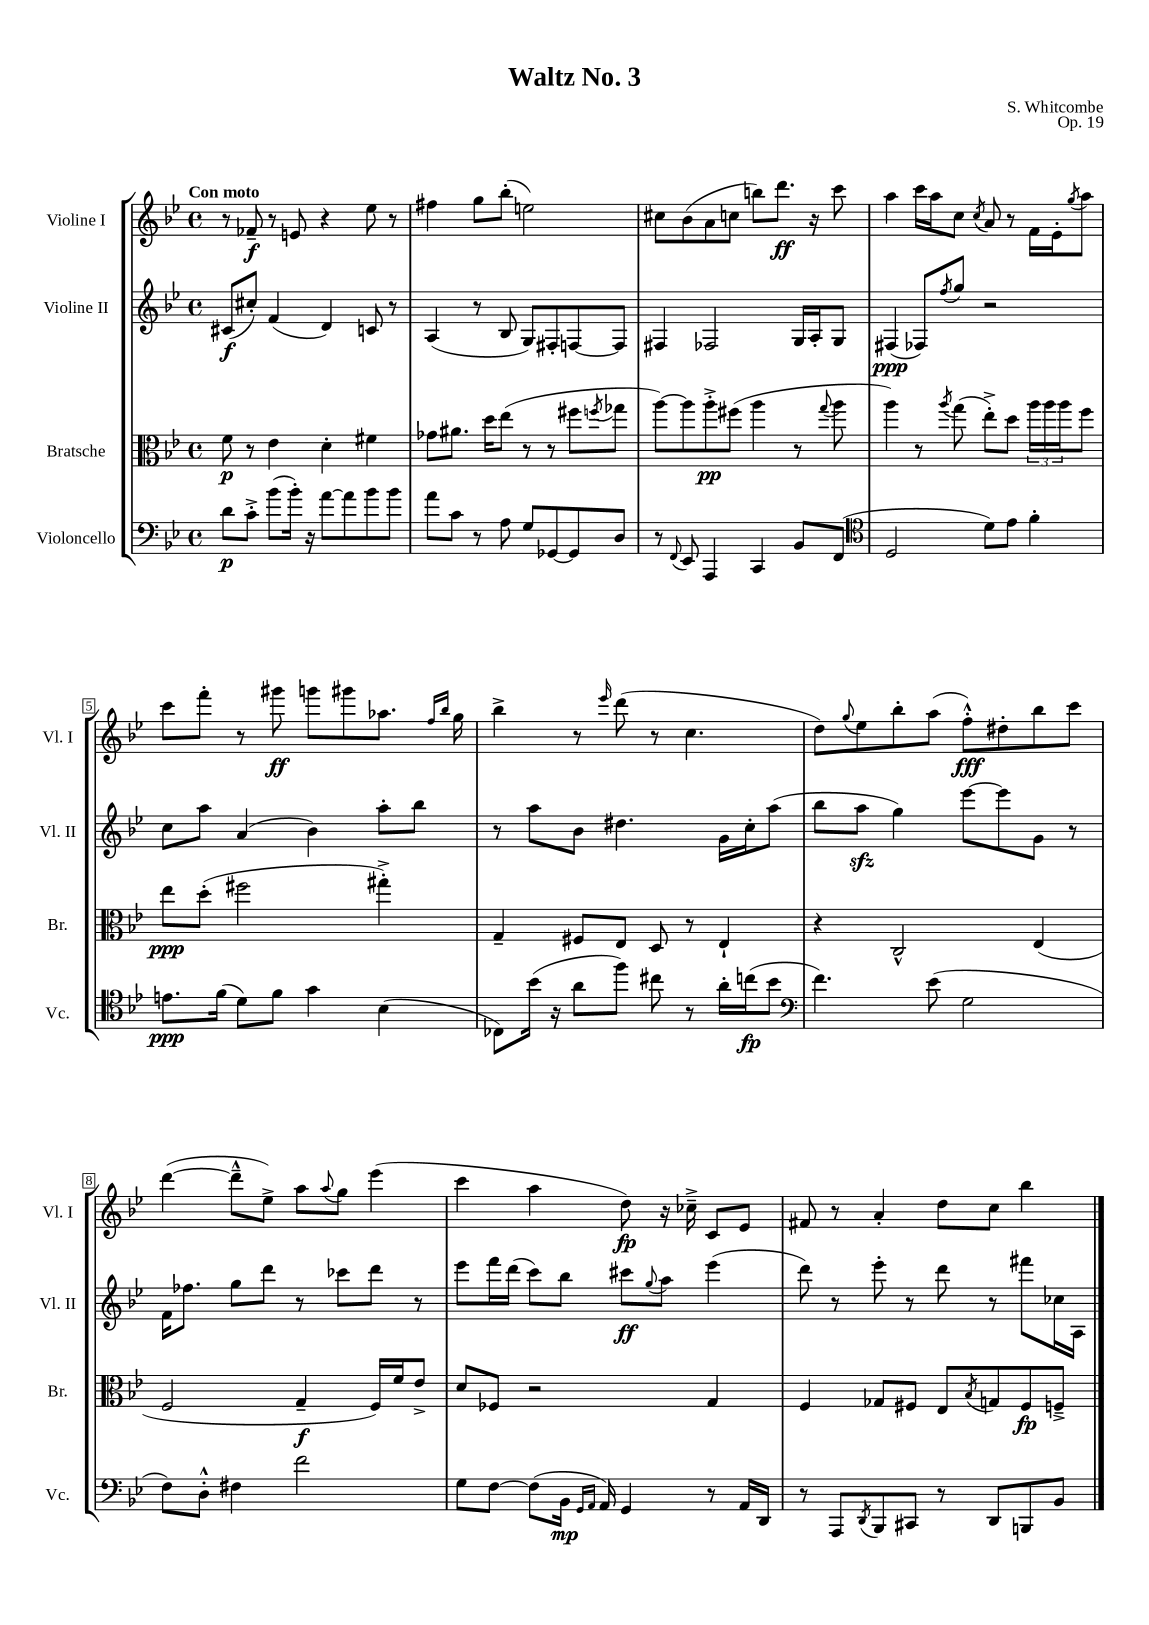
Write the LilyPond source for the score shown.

\header { title = "Waltz No. 3" composer = "S. Whitcombe" opus = "Op. 19" }
<<
\new StaffGroup <<
\new Staff = "s0" \with { instrumentName = "Violine I" shortInstrumentName = "Vl. I" } {
    \clef treble \key bes \major \defaultTimeSignature \time 4/4 \tempo "Con moto"
    r8 fes'8--\f r8 e'8 r4 ees''8 r8 |
    fis''4 g''8 bes''8-.( e''2) |
    cis''8 bes'8( a'8 c''8 b''8) d'''8.\ff r16 c'''8 |
    a''4 c'''16 a''16 c''8 \acciaccatura { c''8 } a'8 r8 f'16 ees'16-. \acciaccatura { g''8 } a''8 |
    c'''8 f'''8-. r8 gis'''8\ff g'''8 gis'''8 aes''8. \grace { f''16 bes''16 } g''16 |
    bes''4-> r8 \grace { ees'''16 } d'''8( r8 c''4. |
    d''8) \appoggiatura { g''8 } ees''8 bes''8-. a''8( f''8-.-^\fff) dis''8-. bes''8 c'''8 |
    d'''4~( d'''8---^ ees''8->) a''8 \appoggiatura { a''8 } g''8 ees'''4( |
    c'''4 a''4 d''8\fp) r16 ces''16---> c'8 ees'8 |
    fis'8 r8 a'4-. d''8 c''8 bes''4 \bar "|." |
}
\new Staff = "s1" \with { instrumentName = "Violine II" shortInstrumentName = "Vl. II" } {
    \clef treble \key bes \major \defaultTimeSignature \time 4/4
    cis'8\f( cis''8-.) f'4( d'4) c'8 r8 |
    a4( r8 bes8 g8) fis8-. f8~ f8 |
    fis4 fes2 g16 a16-. g8 |
    fis4\ppp( fes8) \acciaccatura { f''8 } g''8 r2 |
    c''8 a''8 a'4( bes'4) a''8-. bes''8 |
    r8 a''8 bes'8 dis''4. g'16 c''16-. a''8( |
    bes''8 a''8\sfz g''4) ees'''8~ ees'''8 g'8 r8 |
    f'16 fes''8. g''8 d'''8 r8 ces'''8 d'''8 r8 |
    ees'''8 f'''16 d'''16( c'''8) bes''8 cis'''8\ff \appoggiatura { g''8 } a''8 ees'''4( |
    d'''8) r8 ees'''8-. r8 d'''8 r8 fis'''8 ces''16 a16 \bar "|." |
}
\new Staff = "s2" \with { instrumentName = "Bratsche" shortInstrumentName = "Br." } {
    \clef alto \key bes \major \defaultTimeSignature \time 4/4
    f'8\p r8 ees'4 d'4-. fis'4 |
    ges'8 ais'8. d''16 ees''8( r8 r8 fis''8 \acciaccatura { f''8 } ges''8 |
    a''8~) a''8 a''8-.->\pp fis''8( a''4 r8 \appoggiatura { g''8 } a''8 |
    a''4) r8 \acciaccatura { a''8 } g''8( ees''8-.->) d''8 \tuplet 3/2 { a''16 a''16 a''16 } f''8 |
    ees''8\ppp d''8-.( fis''2 gis''4-.->) |
    g4-- fis8 ees8 d8 r8 ees4-! |
    r4 c2-^ ees4( |
    f2 g4--\f f16) f'16 ees'8-> |
    d'8 fes8 r2 g4 |
    f4 ges8 fis8 ees8 \acciaccatura { bes8 } g8 fis8\fp f8---> \bar "|." |
}
\new Staff = "s3" \with { instrumentName = "Violoncello" shortInstrumentName = "Vc." } {
    \clef bass \key bes \major \defaultTimeSignature \time 4/4
    d'8\p c'8-.-> bes'8( bes'16-.) r16 a'8~ a'8 bes'8 bes'8 |
    a'8 c'8 r8 a8 g8 ges,8~ ges,8 d8 |
    r8 \appoggiatura { f,8 } ees,8 a,,4 c,4 bes,8 f,8( |
    \clef tenor d2 d'8) ees'8 f'4-. |
    e'8.\ppp f'16( d'8) f'8 g'4 bes4( |
    ces8) bes'16( r16 a'8 f''8) cis''8 r8 a'16-. c''16\fp( bes'8 |
    \clef bass f'4.) ees'8( g2 |
    f8) d8-.-^ fis4 f'2 |
    g8 f8~ f8( bes,16\mp \grace { g,16 a,16 } a,16) g,4 r8 a,16 d,16 |
    r8 a,,8 \acciaccatura { d,8 } bes,,8 cis,8 r8 d,8 b,,8 bes,8 \bar "|." |
}
>>
>>
\layout { \context { \Score \override BarNumber.stencil = #(make-stencil-boxer 0.1 0.3 ly:text-interface::print) } }
